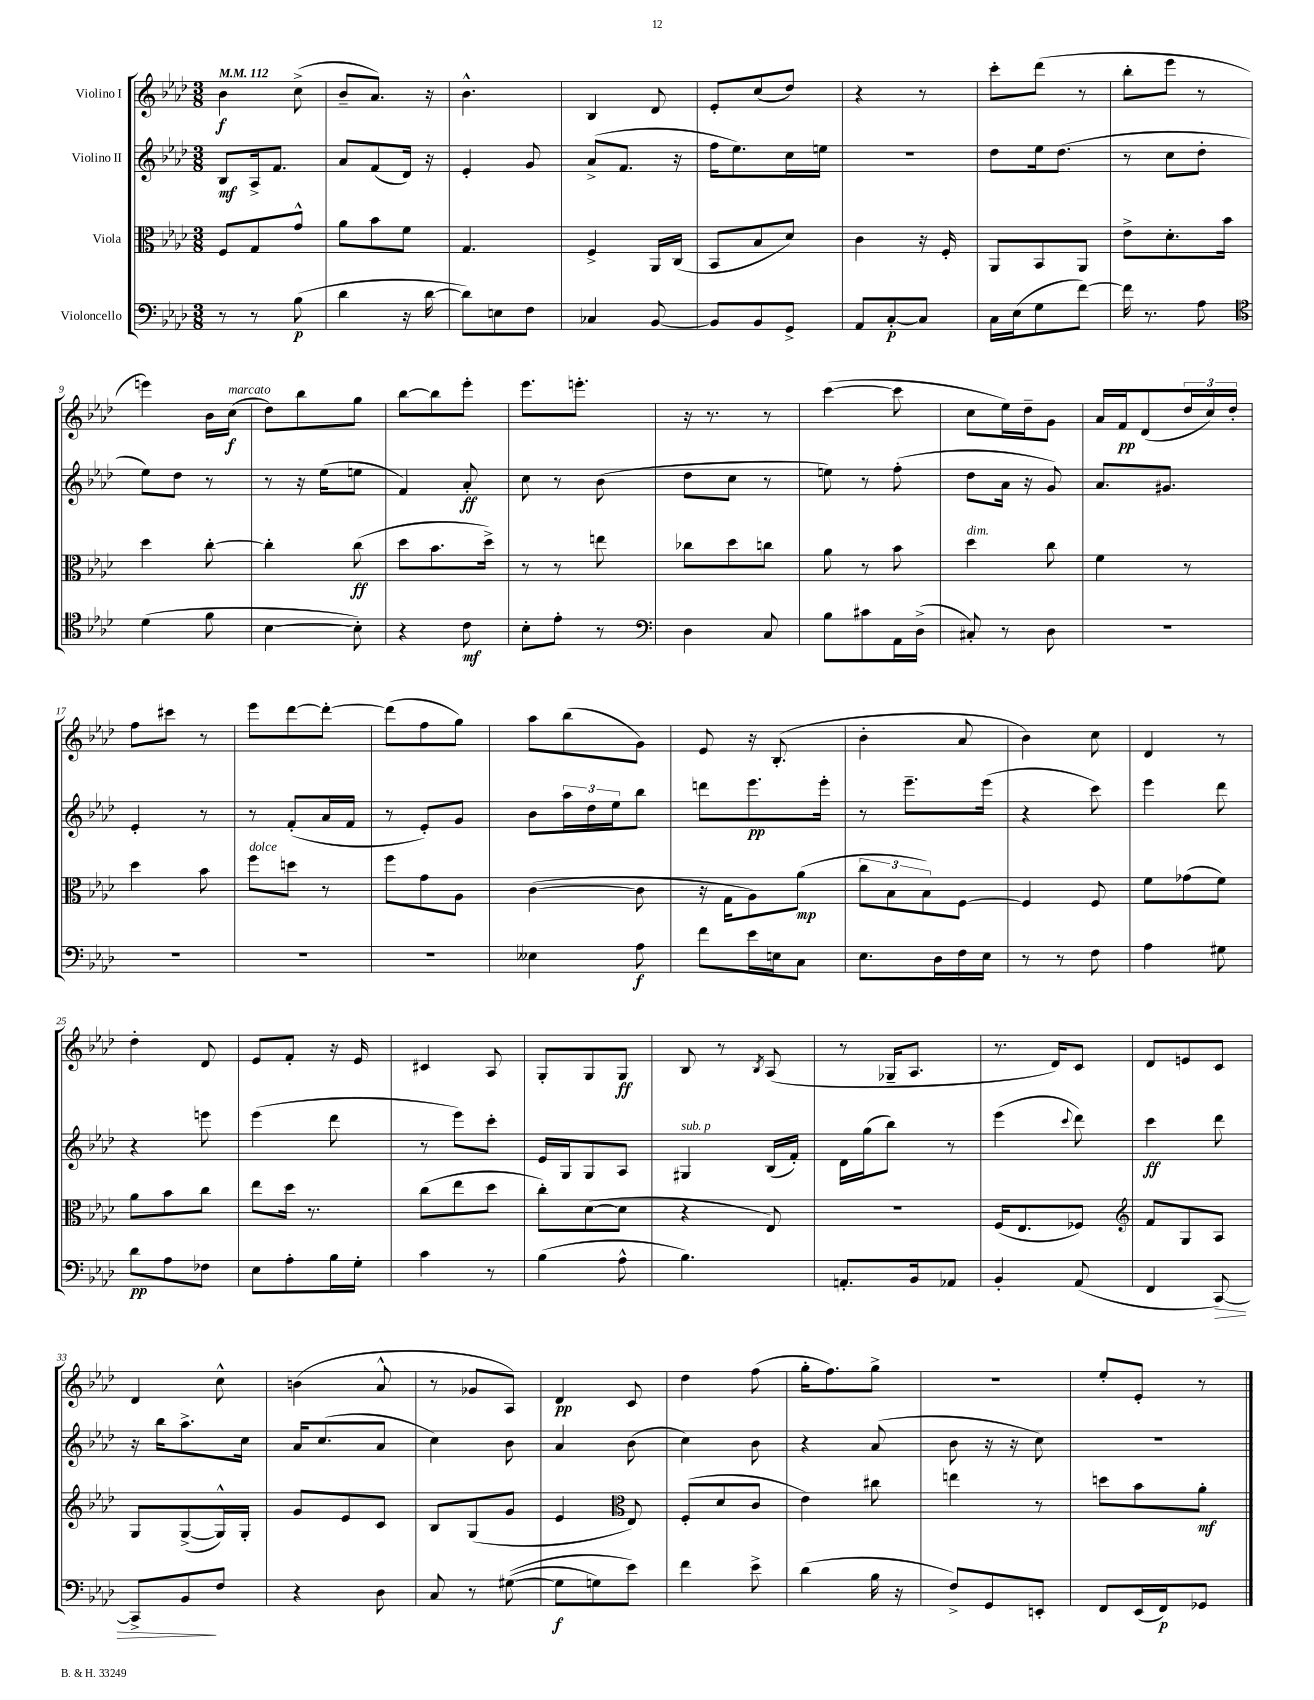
<<
\new StaffGroup <<
\new Staff = "s0" \with { instrumentName = "Violino I" } {
    \clef treble \key aes \major \numericTimeSignature \time 3/8 \tempo 4 = 112
    bes'4\f c''8->( |
    bes'8-- aes'8.) r16 |
    bes'4.-^ |
    bes4 des'8 |
    ees'8-. c''8( des''8) |
    r4 r8 |
    c'''8-. des'''8( r8 |
    bes''8-. ees'''8 r8 |
    e'''4) bes'16 c''16\f^\markup { \italic "marcato" }( |
    des''8) bes''8 g''8 |
    bes''8~ bes''8 ees'''8-. |
    ees'''8. e'''8.-. |
    r16 r8. r8 |
    c'''4~( c'''8 |
    c''8 ees''16) des''16-- g'8 |
    aes'16 f'16\pp des'8( \tuplet 3/2 { des''16 c''16) des''16-. } |
    f''8 cis'''8 r8 |
    ees'''8 des'''8~ des'''8~-. |
    des'''8( f''8 g''8) |
    aes''8 bes''8( g'8) |
    ees'8 r16 bes8.-.( |
    bes'4-. aes'8 |
    bes'4) c''8 |
    des'4 r8 |
    des''4-. des'8 |
    ees'8 f'8-. r16 ees'16 |
    cis'4 aes8 |
    g8-. g8 g8\ff |
    bes8 r8 \acciaccatura { bes8 } aes8( |
    r8 ges16-- aes8. |
    r8. des'16) c'8 |
    des'8 e'8 c'8 |
    des'4 c''8-^ |
    b'4( aes'8-^ |
    r8 ges'8 aes8) |
    des'4\pp c'8 |
    des''4 f''8( |
    g''16-. f''8.) g''8-> |
    R4. |
    ees''8-. ees'8-. r8 \bar "|." |
}
\new Staff = "s1" \with { instrumentName = "Violino II" } {
    \clef treble \key aes \major \numericTimeSignature \time 3/8
    bes8\mf aes16-> f'8. |
    aes'8 f'8( des'16) r16 |
    ees'4-. g'8 |
    aes'8->( f'8. r16 |
    f''16 ees''8.) c''16 e''16 |
    R4. |
    des''8 ees''16 des''8.( |
    r8 c''8 des''8-. |
    ees''8) des''8 r8 |
    r8 r16 ees''16( e''8 |
    f'4) aes'8-.\ff |
    c''8 r8 bes'8( |
    des''8 c''8 r8 |
    e''8) r8 f''8-.( |
    des''8 aes'16 r16 g'8) |
    aes'8. gis'8. |
    ees'4-. r8 |
    r8 f'8-.( aes'16 f'16 |
    r8 ees'8-.) g'8 |
    bes'8 \tuplet 3/2 { aes''16 des''16 ees''16 } bes''8 |
    d'''8 ees'''8.\pp ees'''16-. |
    r8 ees'''8.-- ees'''16( |
    r4 c'''8) |
    ees'''4 des'''8 |
    r4 e'''8 |
    ees'''4( des'''8 |
    r8 ees'''8) c'''8-. |
    ees'16 g16 g8 aes8 |
    gis4^\markup { \italic "sub. p" } bes16( f'16-.) |
    des'16 g''16( bes''8) r8 |
    ees'''4( \appoggiatura { c'''8 } des'''8) |
    c'''4\ff des'''8 |
    r16 bes''16 aes''8.-> c''16 |
    aes'16 c''8.( aes'8 |
    c''4) bes'8 |
    aes'4 bes'8( |
    c''4) bes'8 |
    r4 aes'8( |
    bes'8 r16 r16 c''8) |
    R4. \bar "|." |
}
\new Staff = "s2" \with { instrumentName = "Viola" } {
    \clef alto \key aes \major \numericTimeSignature \time 3/8
    f8 g8 g'8-^ |
    aes'8 bes'8 f'8 |
    g4. |
    f4-> aes,16 c16( |
    bes,8 bes8 des'8) |
    c'4 r16 f16-. |
    aes,8 bes,8 aes,8 |
    ees'8-> des'8.-. bes'16 |
    des''4 c''8~-. |
    c''4-. c''8\ff( |
    des''8 bes'8. des''16->) |
    r8 r8 e''8 |
    ces''8 des''8 c''8 |
    aes'8 r8 bes'8 |
    des''4^\markup { \italic "dim." } c''8 |
    f'4 r8 |
    des''4 bes'8 |
    f''8^\markup { \italic "dolce" } d''8 r8 |
    f''8 g'8 aes8 |
    c'4~( c'8 |
    r16 g16 aes8) aes'8\mp( |
    \tuplet 3/2 { c''8 bes8 bes8) } f8~ |
    f4 f8 |
    f'8 ges'8( f'8) |
    aes'8 bes'8 c''8 |
    ees''8 des''16 r8. |
    c''8( ees''8 des''8 |
    c''8-.) des'8~( des'8 |
    r4 ees8) |
    R4. |
    f16( ees8. fes8) |
    \clef treble f'8 g8 aes8 |
    g8 g8~->( g16-^) g16-. |
    g'8 ees'8 c'8 |
    bes8 g8( g'8 |
    ees'4 \clef alto ees8) |
    f8-.( des'8 c'8 |
    ees'4) cis''8 |
    e''4 r8 |
    d''8 bes'8 aes'8-.\mf \bar "|." |
}
\new Staff = "s3" \with { instrumentName = "Violoncello" } {
    \clef bass \key aes \major \numericTimeSignature \time 3/8
    r8 r8 bes8\p( |
    des'4 r16 des'16~ |
    des'8) e8 f8 |
    ces4 bes,8~ |
    bes,8 bes,8 g,8-> |
    aes,8 c8~-.\p c8 |
    c16 ees16( g8 f'8~) |
    f'16 r8. aes8 |
    \clef tenor des'4( f'8 |
    bes4~ bes8-.) |
    r4 c'8\mf |
    bes8-. ees'8-. r8 |
    \clef bass des4 c8 |
    bes8 cis'8 aes,16 des16->( |
    cis8-.) r8 des8 |
    R4. |
    R4. |
    R4. |
    R4. |
    eeses4 aes8\f |
    f'8 ees'16 e16 c8 |
    ees8. des16 f16 ees16 |
    r8 r8 f8 |
    aes4 gis8 |
    des'8\pp aes8 fes8 |
    ees8 aes8-. bes16 g16-. |
    c'4 r8 |
    bes4( aes8-^ |
    bes4.) |
    a,8.-. bes,16 aes,8 |
    bes,4-. aes,8( |
    f,4 c,8~\>) |
    c,8-> bes,8\! f8 |
    r4 des8 |
    c8 r8 gis8~(\( |
    gis8\f g8) ees'8\) |
    f'4 ees'8-> |
    des'4( bes16 r16 |
    f8->) g,8 e,8-. |
    f,8 ees,16( f,16\p) ges,8 \bar "|." |
}
>>
>>
